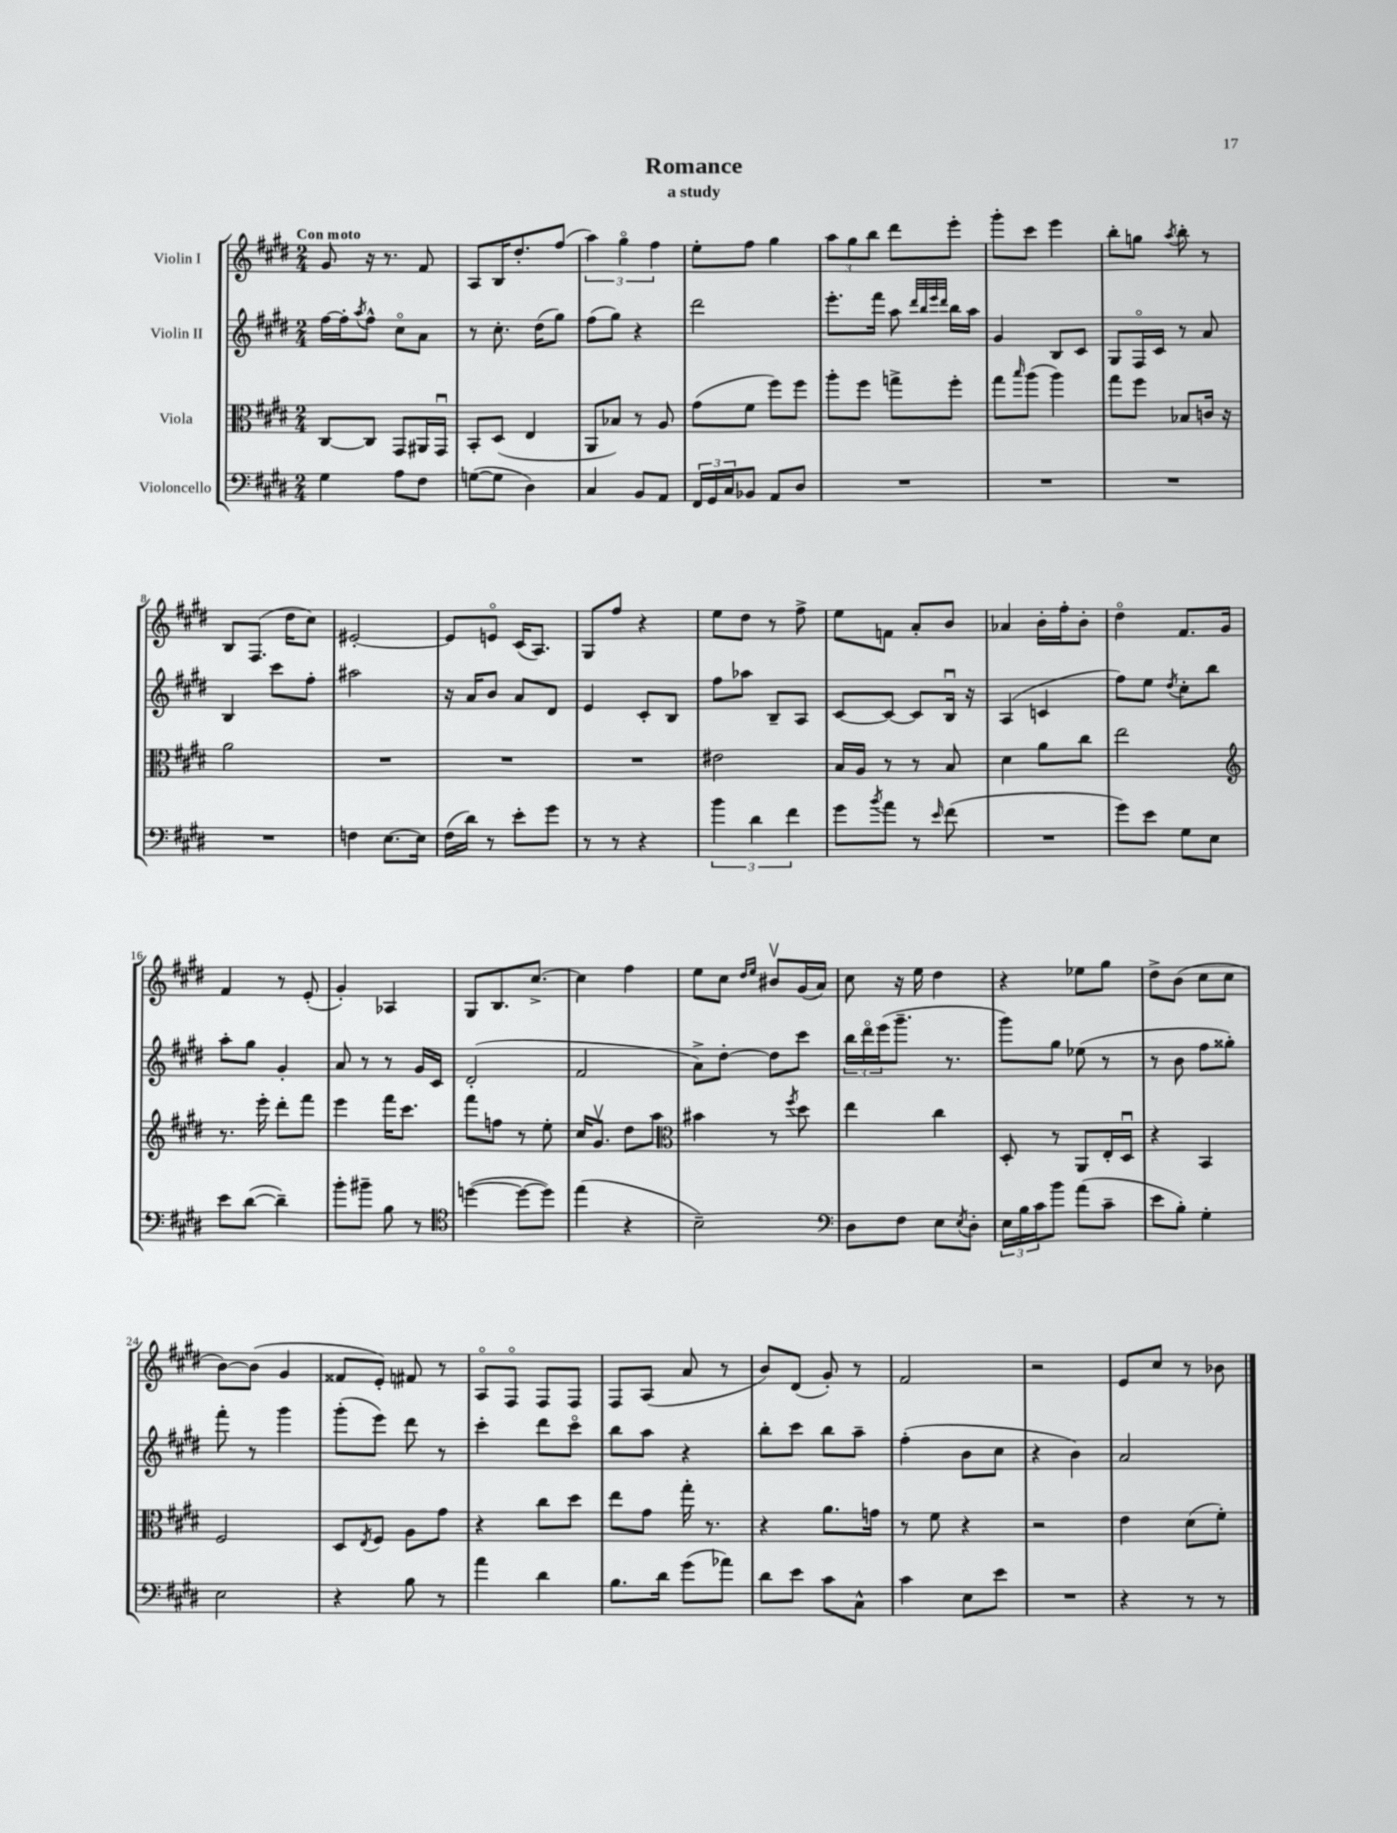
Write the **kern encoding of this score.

**kern	**kern	**kern	**kern
*staff4	*staff3	*staff2	*staff1
*clefF4	*clefC3	*clefG2	*clefG2
*k[f#c#g#d#]	*k[f#c#g#d#]	*k[f#c#g#d#]	*k[f#c#g#d#]
*M2/4	*M2/4	*M2/4	*M2/4
4G#	[8C#	[16ff#	8g#
.	.	16ff#']	.
.	.	8qaa	.
.	8C#]	8ff#^^	16r
.	.	.	8.r
8A	8GG#	8cc#o	.
8F#	16AA#	8a	8f#
.	16GG#u	.	.
=	=	=	=
([8G	8BB'	8r	8A
8G]	(8D#	8.cc#'	16B
.	.	.	8.dd#'
4D#)	4E	.	.
.	.	(16dd#	.
.	.	8gg#)	(8ff#
=	=	=	=
4C#	8AA	(8ff#	6aa)
.	8B-)	8gg#)	.
.	.	.	6gg#o
8BB	8r	4r	.
.	.	.	6ff#
8AA	8A	.	.
=	=	=	=
24FF#	(8g#	2ddd#	8ee'
24GG#	.	.	.
24C#	.	.	.
8BB-	8f#	.	8ff#
8AA	8ff#)	.	4gg#
8D#	8ff#	.	.
=	=	=	=
2r	8aa'	8.eee'	12aa
.	.	.	12gg#
.	8ff#	.	.
.	.	.	12bb
.	.	16fff#	.
.	8gg^	8aa	8ddd#
.	.	32qqddd#	.
.	.	32qqbb	.
.	.	32qqeee	.
.	.	32qqddd#	.
.	8ff#'	16bb	8eee'
.	.	16aa	.
=	=	=	=
2r	8gg#	4g#	8ggg#'
.	16qqbb	.	.
.	(8aa	.	8ccc#
.	4aa)	8B	4eee
.	.	8c#	.
=	=	=	=
2r	8gg#	8G#	8bb'
.	8ff#	16F#o	8gg
.	.	16c#	.
.	.	.	8qaa
.	8B-	8r	8bb'
.	16c	8a	8r
.	16r	.	.
=	=	=	=
2r	2a	4B	8B
.	.	.	(8.F#
.	.	8ccc#	.
.	.	.	16dd#
.	.	8ff#'	8cc#)
=	=	=	=
4F	2r	2aa#	[2e#'
[8.E	.	.	.
16E]	.	.	.
=	=	=	=
(16F#	2r	16r	8e#]
16d#)	.	16a	.
8r	.	8b	8eo
8e'	.	8a	(16c#
.	.	.	8.A)
8g#	.	8d#	.
=	=	=	=
8r	2r	4e	8G#
8r	.	.	8ff#
4r	.	8c#'	4r
.	.	8B	.
=	=	=	=
6b	2e#	8ff#	8ee
.	.	8aa-	8dd#
6d#	.	.	.
.	.	8B~	8r
6f#	.	.	.
.	.	8A	8ff#^
=	=	=	=
8g#	16B	[8c#	8ee
.	16A	.	.
8qb	.	.	.
8a	8r	8c#_	8f
8r	8r	8c#]	8a'
16qqe	.	.	.
(8f#	8B	16Bu	8b
.	.	16r	.
=	=	=	=
2r	4d#	(4A	4a-
.	8a	4c	16b'
.	.	.	16ff#'
.	8cc#	.	8b'
=	=	=	=
8g#)	2ee	8ff#)	4dd#o
8e	.	8ee	.
.	.	8qdd#	.
8G#	.	8cc#'	8.f#
8E	.	8bb	.
.	.	.	16g#
=	=	=	=
*	*clefG2	*	*
8e	8.r	8aa'	4f#
([8d#	.	8gg#	.
.	16eee'	.	.
4d#~])	8ddd#'	4g#'	8r
.	8fff#	.	(8e'
=	=	=	=
8b'	4eee	8a	4g#')
8b#~	.	8r	.
8B	16fff#	8r	4A-
.	8.ccc#	.	.
8r	.	16g#	.
.	.	16c#	.
=	=	=	=
*clefC4	*	*	*
([4dd	8fff#	(2d#'	8G#
.	8ff	.	8.B
8dd_	8r	.	.
.	.	.	[8.cc#^
8dd])	8ee'	.	.
=	=	=	=
(4ee	16cc#	2f#	4cc#]
.	8.g#v	.	.
4r	8dd#	.	4ff#
.	8aa	.	.
=	=	=	=
*	*clefC3	*	*
2B~)	4b#	8a^)	8ee
.	.	[8dd#'	8cc#
.	.	.	16qqdd#
.	.	.	16qqee
.	8r	8dd#]	8b#v
.	8qff#	.	.
.	8dd#	8ccc#	(16g#
.	.	.	16a)
=	=	=	=
*clefF4	*	*	*
8D#	4ee	24bb	8cc#
.	.	24ddd#o	.
.	.	(24eee	.
8F#	.	8.ggg#~	16r
.	.	.	16ee
8E	4cc#	.	4dd#
.	.	8.r	.
8qE	.	.	.
8D#'	.	.	.
=	=	=	=
24E	8D#'	8ggg#)	4r
24B	.	.	.
24c#	.	.	.
8b	8r	8gg#	.
(8a	8AA	(8ee-	8ee-
8c#~	16E'	8r	8gg#
.	16D#u	.	.
=	=	=	=
8e	4r	8r	8dd#^
8B')	.	8b	(8b
4G#'	4BB	8ff#	8cc#
.	.	8gg##')	8cc#
=	=	=	=
2E	2F#	8fff#'	[8b)
.	.	8r	(8b]
.	.	4ggg#	4g#
=	=	=	=
4r	8D#	(8ggg#'	8f##
.	8qE	.	.
.	8F#	8eee)	8e')
8B	8A	8ddd#	8f#
8r	8g#	8r	8r
=	=	=	=
4a	4r	4ccc#'	8Ao
.	.	.	8F#o
4d#	8cc#	8ddd#	8F#
.	8dd#	8ccc#o	8F#
=	=	=	=
8.B	8ee	8bb	8F#
.	8g#	8aa	(8A
16d#	.	.	.
(8g#	16gg#'	4r	8a
.	8.r	.	.
8a-)	.	.	8r
=	=	=	=
8d#	4r	8bb'	8b)
8e	.	8ccc#	(8d#
8c#	8.a	8bb	8g#')
8C#^^	.	8aa~	8r
.	16g	.	.
=	=	=	=
4c#	8r	(4ff#'	2f#
.	8f#	.	.
8E	4r	8b	.
8e	.	8cc#	.
=	=	=	=
2r	2r	4r	2r
.	.	4b)	.
=	=	=	=
4r	4e	2a	8e
.	.	.	8cc#
8r	(8d#	.	8r
8r	8f#')	.	8b-
==	==	==	==
*-	*-	*-	*-
